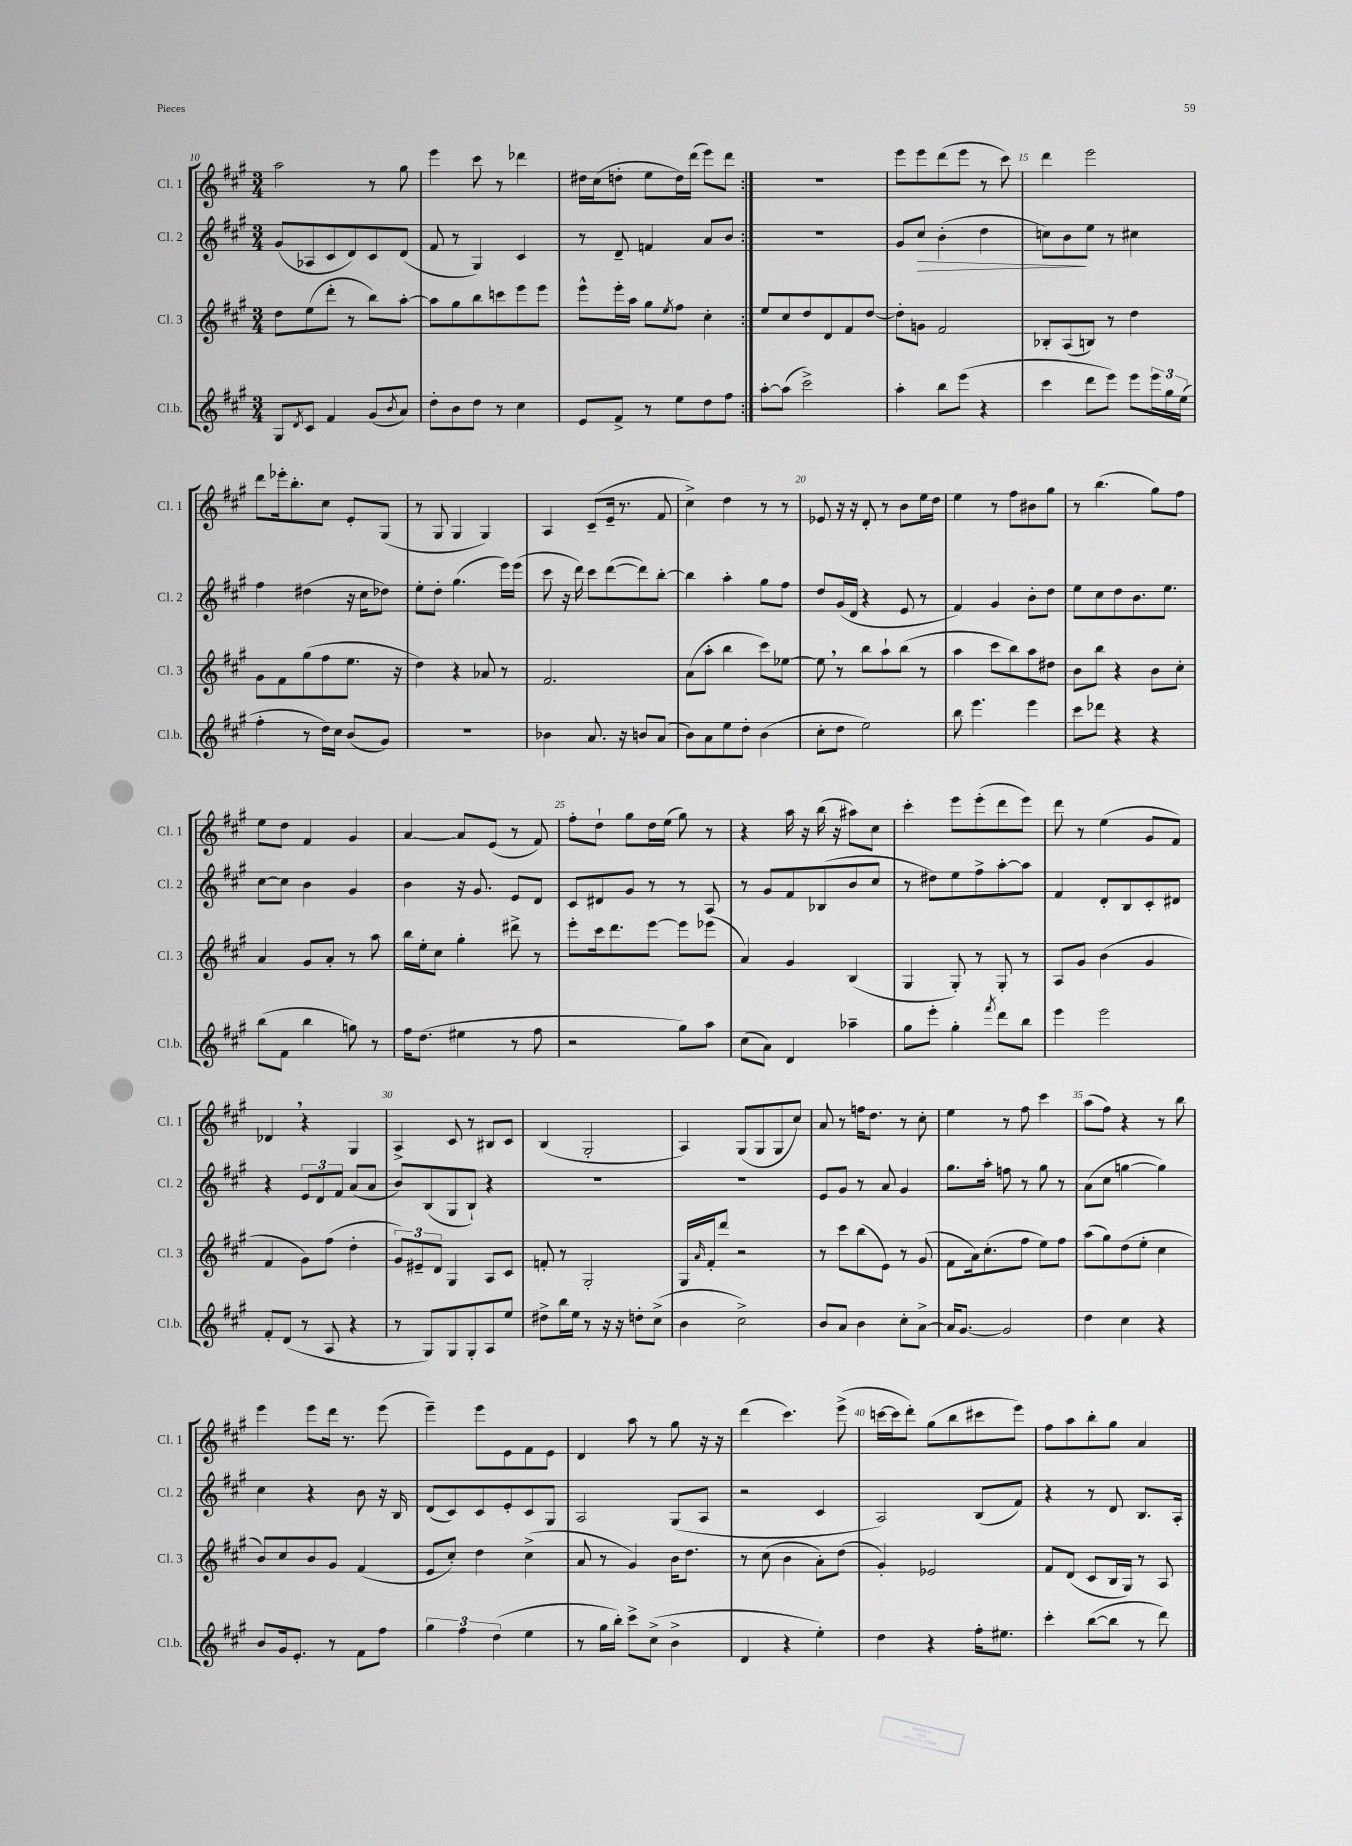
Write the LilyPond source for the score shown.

<<
\new StaffGroup <<
\new Staff = "s0" \with { instrumentName = "Cl. 1" shortInstrumentName = "Cl. 1" } {
    \clef treble \key a \major \numericTimeSignature \time 3/4
    \repeat volta 2 { a''2 r8 gis''8 |
    e'''4 cis'''8 r8 des'''4 |
    dis''16 cis''16( d''8-. e''8 d''16) d'''16( e'''8) d'''8 | }
    R2. |
    e'''8 e'''8 d'''8( e'''8 r8 cis'''8) |
    d'''4 e'''2 |
    d'''8 ees'''16-. b''8.-. cis''8 e'8-. gis8( |
    r8 gis8 gis4 gis4) |
    a4 cis'8--( e'16-- r8. fis'8 |
    cis''4->) d''4 r8 r8 |
    ees'8 r16 r16 d'8-. r8 b'8 e''16 d''16 |
    e''4 r8 fis''8 bis'8 gis''8 |
    r8 b''4.( gis''8) fis''8 |
    e''8 d''8 fis'4 gis'4 |
    a'4~ a'8 e'8( r8 fis'8) |
    fis''8-. d''8-! gis''8 d''16 e''16( gis''8) r8 |
    r4 a''16 r16 b''16( r16 ais''8) cis''8 |
    cis'''4-. e'''8 e'''8-.( d'''8 e'''8) |
    d'''8 r8 e''4( gis'8 fis'8) |
    des'4 \breathe r4 gis4 |
    a4-> cis'8 r8 bis8 cis'8 |
    b4( gis2-. |
    a4) gis8( gis8 gis8 cis''8) |
    a'8 r8 f''16 d''8. r8 cis''8-. |
    e''4 r8 fis''8 cis'''4 |
    a''8( fis''8) r4 r8 b''8 |
    e'''4 e'''8 d'''16 r8. e'''8( |
    e'''4--) e'''8 e'8 fis'8 e'8 |
    d'4 a''8 r8 gis''8 r16 r16 |
    d'''4( cis'''4.) e'''8->( |
    c'''16~ c'''16 d'''8-.) gis''8( b''8 cis'''8 e'''8) |
    fis''8 a''8 b''8-. gis''8 a'4 \bar "|." |
}
\new Staff = "s1" \with { instrumentName = "Cl. 2" shortInstrumentName = "Cl. 2" } {
    \clef treble \key a \major \numericTimeSignature \time 3/4
    \repeat volta 2 { gis'8( aes8 cis'8 d'8) cis'8 d'8( |
    fis'8 r8 gis4) cis'4 |
    r8 d'8-- f'4 a'8 b'8 | }
    R2. |
    gis'8 cis''8\> b'4-.( d''4 |
    c''8) b'8\! e''8 r8 cis''4 |
    fis''4 dis''4( r16 cis''16 des''8) |
    e''8-. d''8-. gis''4.( e'''16) e'''16( |
    cis'''8 r16 d'''16) cis'''8 d'''8~( d'''8) b''8~-. |
    b''4 a''4-. gis''8 fis''8 |
    d''8 gis'16( d'16 r4 e'8 r8 |
    fis'4) gis'4 b'8-. d''8 |
    e''8 cis''8 d''8 b'8. e''8. |
    cis''8~ cis''8 b'4 gis'4 |
    b'4 r16 gis'8. e'8 d'8 |
    cis'8 dis'8 gis'8 r8 r8 a8 |
    r8 gis'8 fis'8 bes8( b'8 cis''8 |
    r8 dis''8) e''8 fis''8-> a''8~-. a''8 |
    fis'4 d'8-. b8 cis'8-. dis'8 |
    r4 \tuplet 3/2 { e'8 d'8 fis'8 } a'8( a'8 |
    b'8) b8( gis8 b8-!) r4 |
    R2. |
    R2. |
    e'8 gis'8 r8 a'8 gis'4 |
    gis''8. a''16-. f''8 r8 gis''8 r8 |
    a'8( cis''8 g''4~ g''4) |
    cis''4 r4 b'8 r16 b16 |
    d'8( cis'8) cis'8 e'8-. cis'8 gis8 |
    a2 gis8( a8 |
    r2 cis'4 |
    a2) b8( fis'8) |
    r4 r8 d'8 b8. a16-. \bar "|." |
}
\new Staff = "s2" \with { instrumentName = "Cl. 3" shortInstrumentName = "Cl. 3" } {
    \clef treble \key a \major \numericTimeSignature \time 3/4
    \repeat volta 2 { d''8 e''8( d'''8-. r8 b''8) a''8~-. |
    a''8 gis''8 b''8 c'''8 e'''8 e'''8 |
    e'''8-^ e'''16-. a''16 gis''8 \acciaccatura { e''8 } fis''8 cis''4-. | }
    e''8 cis''8 d''8 d'8 fis'8 d''8~ |
    d''8-. g'8 fis'2 |
    bes8-. a8( b8) r8 d''4 |
    gis'8 fis'8 gis''8( fis''8 e''8. r16 |
    d''4) r4 aes'8 r8 |
    fis'2. |
    a'8( a''8-. b''4 cis'''8) ees''8~ |
    ees''8 \breathe r8 b''8 a''8-! b''8( r8 |
    a''4 cis'''8 b''8) a''8 dis''8 |
    b'8 b''8 r4 b'8 cis''8-. |
    a'4 gis'8 a'8-. r8 a''8 |
    b''16 e''16-. cis''8 gis''4-. dis'''8-> r8 |
    e'''8-. cis'''16 d'''8. e'''8~ e'''8 ees'''8( |
    a'4) gis'4 b4( |
    gis4 gis8-.) r8 gis8-. r8 |
    a8 gis'8 b'4( gis'4 |
    fis'4 gis'8) fis''8( d''4-. |
    \tuplet 3/2 { gis'8) eis'8-- d'8 } gis4 a8 cis'8 |
    f'8-. r8 gis2-. |
    gis16 \grace { a'16 } fis'16-. d'''8 r2 |
    r8 cis'''8 b''8( e'8) r8 gis'8( |
    fis'8 a'16) cis''8.-.( fis''8 e''8) fis''8 |
    a''8( gis''8) d''8( e''8-. cis''4 |
    b'8) cis''8 b'8 gis'8 fis'4( |
    e'8 cis''8-.) d''4 cis''4->( |
    a'8 r8 gis'4) b'16 d''8. |
    r8 cis''8( b'4 a'8-.) d''8( |
    gis'4-.) ees'2 |
    fis'8 d'8( cis'8 b16 gis16) r8 a8 \bar "|." |
}
\new Staff = "s3" \with { instrumentName = "Cl.b." shortInstrumentName = "Cl.b." } {
    \clef treble \key a \major \numericTimeSignature \time 3/4
    \repeat volta 2 { gis8 \acciaccatura { d'8 } cis'8 fis'4 gis'8( \acciaccatura { b'8 } a'8) |
    d''8-. b'8 d''8 r8 cis''4 |
    e'8 fis'8-> r8 e''8 d''8 fis''8 | }
    a''8~-. a''8( cis'''2->) |
    a''4-. b''8 e'''8( r4 |
    cis'''4 d'''8 e'''8) e'''8 \tuplet 3/2 { e'''16 gis''16 e''16( } |
    fis''4-. r8 d''16) cis''16 b'8( gis'8) |
    R2. |
    bes'4 a'8. r16 b'8 a'8( |
    b'8) a'8 e''8 d''8-. b'4( |
    cis''8-. d''8 e''2) |
    b''8 e'''4. e'''4 |
    cis'''8 des'''8 r4 r4 |
    b''8( fis'8 b''4 g''8) r8 |
    fis''16 d''8.( eis''4 r8 fis''8 |
    r2 gis''8) a''8 |
    cis''8( a'8) d'4 aes''4-- |
    gis''8 e'''8-. gis''4-. \acciaccatura { fis'''8 } d'''8 b''8 |
    e'''4 e'''2 |
    fis'8-. d'8( r8 a8 r4 |
    r8 gis8) gis8 gis8-. a8 e''8 |
    dis''8-> b''16 e''16 r8 r16 r16 d''8-. cis''8->( |
    b'4 cis''2->) |
    b'8 a'8 b'4 cis''8-. a'8~-> |
    a'16 gis'8.~ gis'2 |
    d''4 cis''4 r4 |
    b'8 gis'16 e'8.-. r8 fis'8 fis''8 |
    \tuplet 3/2 { gis''4 fis''4 d''4( } e''4 |
    r8 gis''16 b''16-.) cis'''8-> cis''8->( b'4-> |
    d'4 r4 e''4-.) |
    d''4 r4 fis''16-. eis''8. |
    cis'''4-. b''8~( b''8 r8 d'''8) \bar "|." |
}
>>
>>
\layout { \context { \Score currentBarNumber = #10 \override BarNumber.break-visibility = ##(#f #t #t) barNumberVisibility = #(every-nth-bar-number-visible 5) } }
